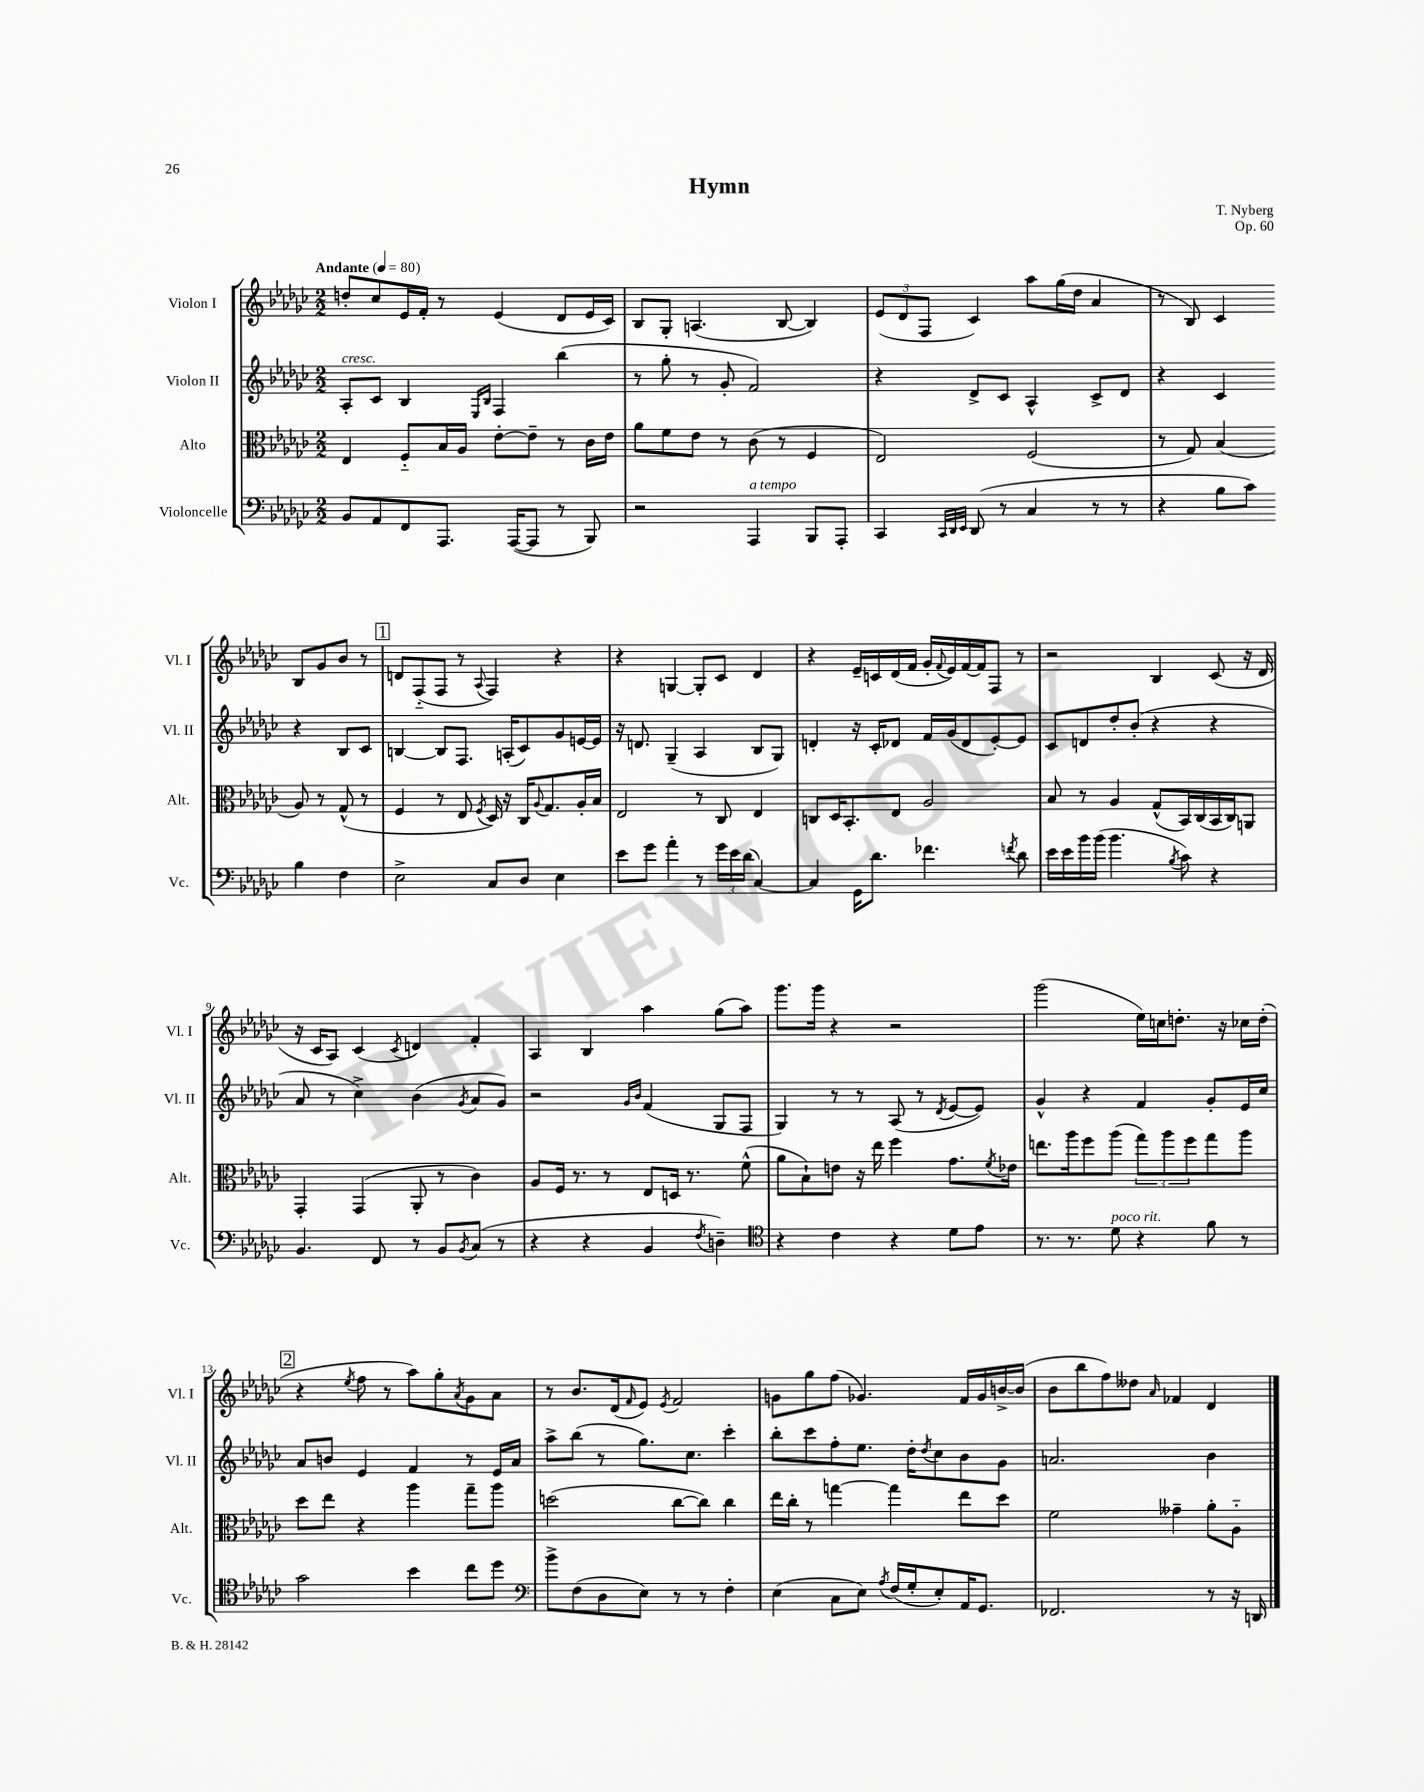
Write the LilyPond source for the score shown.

\header { title = "Hymn" composer = "T. Nyberg" opus = "Op. 60" }
<<
\new StaffGroup <<
\new Staff = "s0" \with { instrumentName = "Violon I" shortInstrumentName = "Vl. I" } {
    \clef treble \key ges \major \numericTimeSignature \time 2/2 \tempo "Andante" 4 = 80
    d''8-. ces''8 ees'16 f'16-. r8 ees'4( des'8 ees'16 ces'16) |
    bes8 ges8-. a4.( bes8~ bes4) |
    \tuplet 3/2 { ees'8( des'8 f8 } ces'4) aes''8 ges''16( des''16 aes'4 |
    r8 bes8) ces'4 bes8 ges'8 bes'8 r8 |
    \mark \markup { \box "1" } d'8 f8-_( f8 r8 \appoggiatura { aes8 } f4) r4 |
    r4 g4~ g8-. ces'8 des'4 |
    r4 ees'16-- c'16 des'16( f'16 ges'16-. \appoggiatura { f'8 } ees'16) f'16~ f'16 f8 r8 |
    r2 bes4 ces'8( r16 des'16 |
    r16 ces'16 aes8) ces'4( \acciaccatura { ces'8 } d'4) f'4-. |
    aes4 bes4 aes''4 ges''8( aes''8) |
    ges'''8. ges'''16 r4 r2 |
    ges'''2( ees''16) c''16 d''8.-. r16 ces''16 d''16-.( |
    \mark \markup { \box "2" } r4 \acciaccatura { ees''8 } f''8 r8 aes''8) ges''8-. \acciaccatura { aes'8 } ges'8 aes'8 |
    r8 bes'8. des'16( \grace { f'16 } ees'8) \acciaccatura { ees'8 } f'2 |
    g'8 ges''8 f''8( ges'4.) f'16 ges'16 b'16~-> b'16( |
    bes'8 bes''8 f''8) deses''8 \grace { aes'16 } fes'4 des'4 \bar "|." |
}
\new Staff = "s1" \with { instrumentName = "Violon II" shortInstrumentName = "Vl. II" } {
    \clef treble \key ges \major \numericTimeSignature \time 2/2
    aes8-.^\markup { \italic "cresc." } ces'8 bes4 \grace { ees16 bes16 } f4 bes''4( |
    r8 ges''8-. r8 ges'8-. f'2) |
    r4 des'8-> ces'8 aes4-^ ces'8-> des'8 |
    r4 ces'4 r4 bes8 ces'8 |
    \mark \markup { \box "1" } b4~ b8 f8. a16-.( ces'8) ges'8 e'16~ e'16 |
    r16 d'8. ges4--( aes4 bes8 ges8) |
    d'4-. r16 ces'16-. des'8 f'16 ges'16( des'8 ees'8~-.) ees'8 |
    ces'8 d'8 des''8-. bes'8-.( r4 r4 |
    aes'8 r8 ces''4->) bes'4( \acciaccatura { ges'8 } aes'8 ges'8) |
    r2 \grace { ges'16 bes'16 } f'4( ges8 f8 |
    ges4) r8 r8 aes8( r8 \acciaccatura { des'8 } ees'8~ ees'8) |
    ges'4-^ r4 f'4 ges'8-. ees'16 ces''16 |
    \mark \markup { \box "2" } aes'8 b'8 ees'4 f'4 r8 ees'16 aes'16 |
    aes''8-> bes''8( r8 ges''8.) ces''8. ces'''4-. |
    bes''8-. ces'''8 f''8-. ees''8. des''16-. \acciaccatura { des''8 } ces''8 bes'8 ges'8 |
    a'2. bes'4 \bar "|." |
}
\new Staff = "s2" \with { instrumentName = "Alto" shortInstrumentName = "Alt." } {
    \clef alto \key ges \major \numericTimeSignature \time 2/2
    ees4 f8-_ bes16 aes16 ees'8~-. ees'8-- r8 ces'16 ees'16 |
    aes'8 f'8 ees'8 r8 ces'8( r8 f4 |
    ees2) f2( |
    r8 ges8) bes4( aes8) r8 ges8-^( r8 |
    \mark \markup { \box "1" } f4 r8 ees8 \acciaccatura { f8 } des16) r16 ces16 \appoggiatura { aes8 } ges8. aes16-. bes16 |
    ees2 r8 ces8 ees4 |
    c8 des16 bes,8.-. ees8 aes2 |
    bes8 r8 aes4 ges8-^( bes,16) ces16( bes,16 ces16) a,8 |
    ges,4-. ges,4( aes,8-. r8 ces'4) |
    aes8 f16 r8. r8 ees8 d16 r8. f'8-^( |
    aes'8 bes8-!) e'8 r16 ees''16 f''4 ges'8. \acciaccatura { f'8 } ees'16 |
    e''8. aes''16 f''8 aes''8( \tuplet 3/2 { ges''8) aes''8 f''8 } ges''8 aes''8 |
    \mark \markup { \box "2" } des''8 ees''8 r4 aes''4 ges''8-- aes''8 |
    d''2( ces''8~ ces''8) ces''4 |
    ees''16 ces''16-. r8 g''4~ g''4 ees''8 des''8 |
    f'2 geses'4-- aes'8-. aes8-_ \bar "|." |
}
\new Staff = "s3" \with { instrumentName = "Violoncelle" shortInstrumentName = "Vc." } {
    \clef bass \key ges \major \numericTimeSignature \time 2/2
    bes,8 aes,8 f,8 aes,,8. aes,,16~( aes,,8 r8 bes,,8) |
    r2 aes,,4^\markup { \italic "a tempo" } bes,,8 aes,,8-. |
    ces,4 \grace { ces,32 des,32 ees,32 } des,8( r8 ces4 r8 r8 |
    r4 bes8 ces'8) bes4 f4 |
    \mark \markup { \box "1" } ees2-> ces8 des8 ees4 |
    ees'8 ges'8 aes'4-. r8 \tuplet 3/2 { ges'16 ees'16 des'16( } ces4~) |
    ces4 ges,16 des'8. fes'4. \acciaccatura { f'8 } des'8 |
    ees'16 ees'16 bes'16 bes'16( bes'4. \acciaccatura { bes8 } ces'8) r4 |
    bes,4. f,8 r8 bes,8 \acciaccatura { bes,8 } ces8( r8 |
    r4 r4 bes,4 \acciaccatura { f8 } d4--) |
    \clef tenor r4 ces'4 r4 des'8 ees'8 |
    r8. r8. des'8^\markup { \italic "poco rit." } r4 f'8 r8 |
    \mark \markup { \box "2" } ges'2 bes'4 ces''8 des''8 |
    \clef bass bes'8-> f8( des8 ees8) r8 r8 f4-. |
    ees4( ces8 ees8) \acciaccatura { aes8 } f16( ges16-. ees8-.) aes,16 ges,8. |
    fes,2. r8 r16 d,16 \bar "|." |
}
>>
>>
